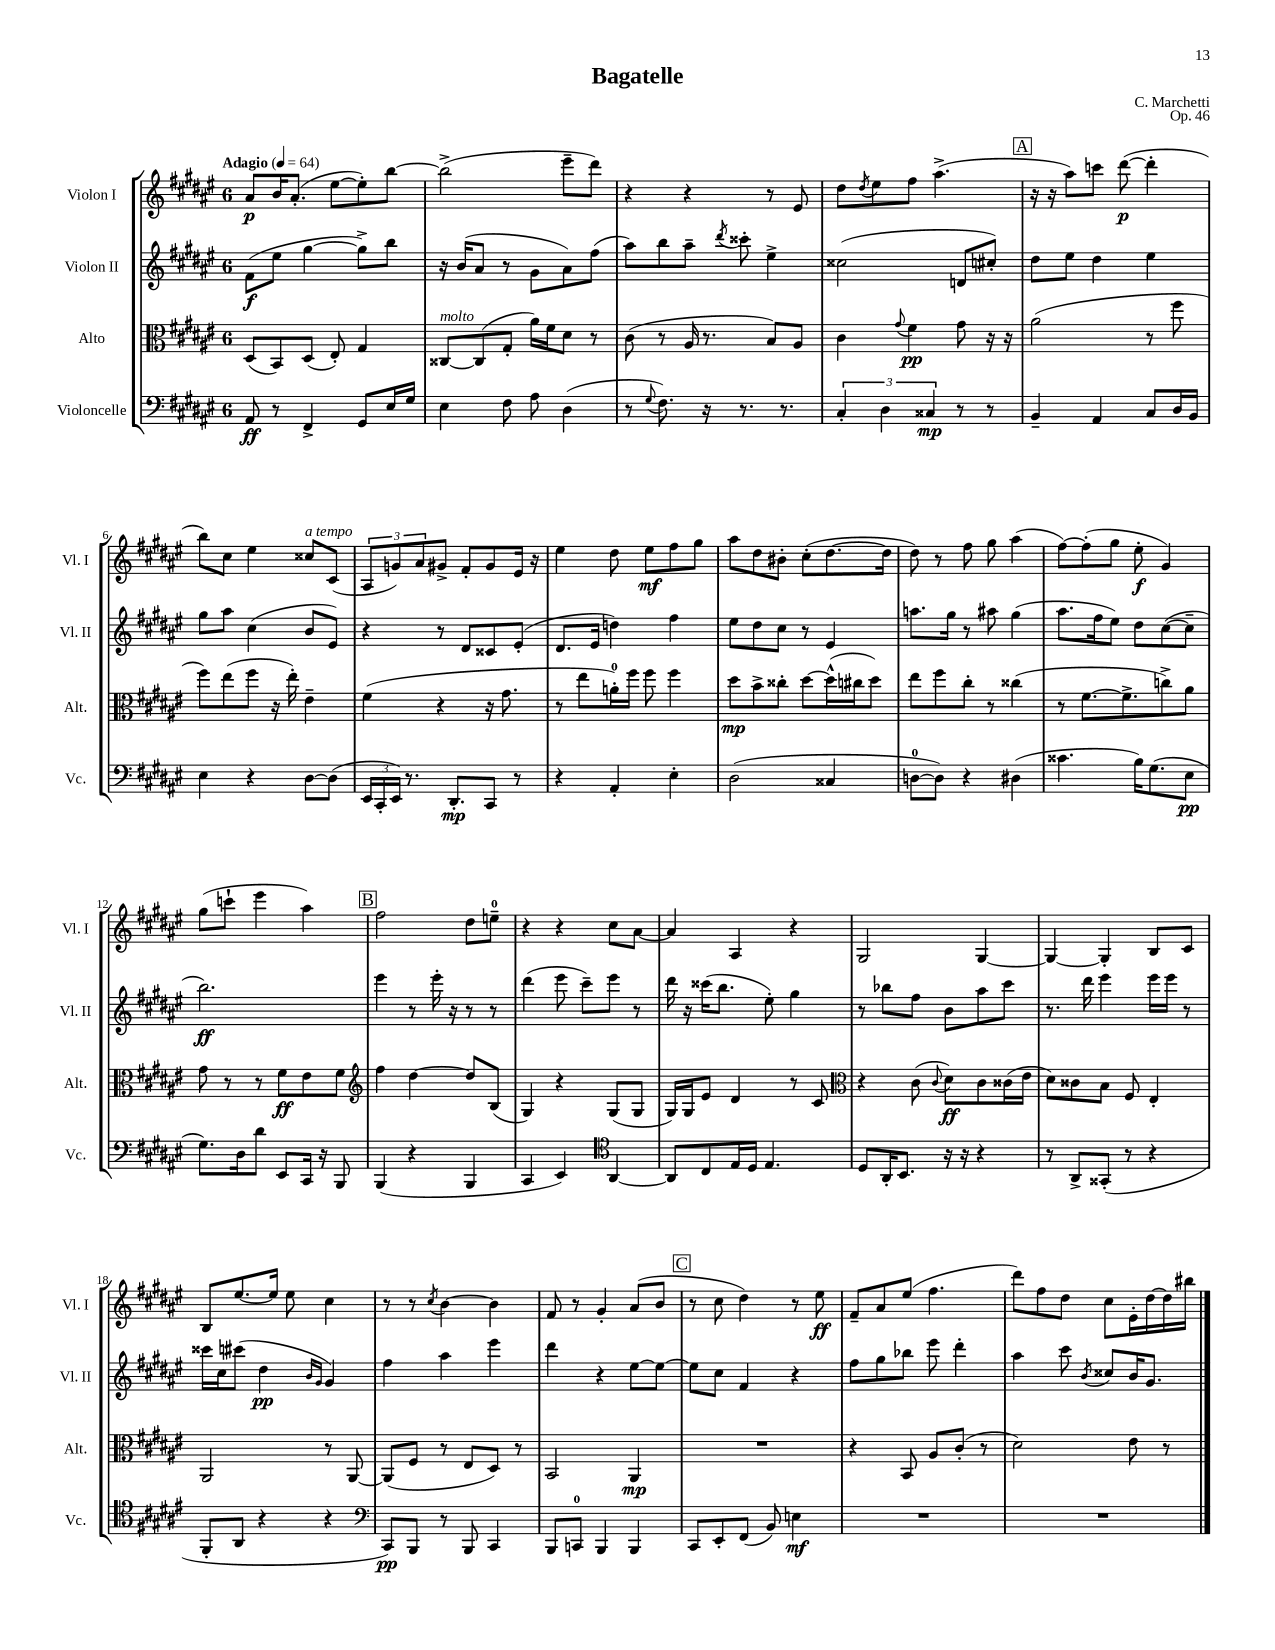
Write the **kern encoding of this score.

**kern	**dynam	**kern	**dynam	**kern	**dynam	**kern	**dynam
*part4	*part4	*part3	*part3	*part2	*part2	*part1	*part1
*staff4	*staff4	*staff3	*staff3	*staff2	*staff2	*staff1	*staff1
*I"Violoncelle	*	*I"Alto	*	*I"Violon II	*	*I"Violon I	*
*I'Vc.	*	*I'Alt.	*	*I'Vl. II	*	*I'Vl. I	*
*clefF4	*	*clefC3	*	*clefG2	*	*clefG2	*
*k[f#c#g#d#a#e#]	*	*k[f#c#g#d#a#e#]	*	*k[f#c#g#d#a#e#]	*	*k[f#c#g#d#a#e#]	*
*M6/8	*	*M6/8	*	*M6/8	*	*M6/8	*
*MM64	*	*MM64	*	*MM64	*	*MM64	*
=1	=1	=1	=1	=1	=1	=1	=1
!	!	!	!	!	!	!LO:TX:a:B:t=Adagio	!
8AA#/	ff	(8D#/L	.	(8f#\L	f	8a#/L	p
8r	.	8BB/)	.	8ee#\J	.	16b/K	.
.	.	.	.	.	.	(8.a#'/J	.
4FF#^/	.	(8D#/J	.	[4gg#\	.	.	.
.	.	8E#'/)	.	.	.	[8ee#\L	.
8GG#/L	.	4G#/	.	8gg#^\L])	.	8ee#'\])	.
16E#/L	.	.	.	8bb\J	.	[8bb\J	.
16G#/JJ	.	.	.	.	.	.	.
=2	=2	=2	=2	=2	=2	=2	=2
!	!	!LO:TX:a:i:t=molto	!	!	!	!	!
4E#\	.	[8C##X/L	.	16r	.	(2bb^\]	.
.	.	.	.	(16b/KL	.	.	.
.	.	(8C##/]	.	8a#/J	.	.	.
8F#\	.	8G#'/J	.	8r	.	.	.
8A#\	.	16a#\LL)	.	8g#\L	.	.	.
.	.	16f#\J	.	.	.	.	.
(4D#\	.	8d#\J	.	8a#\)	.	8eee#~\L	.
.	.	8r	.	(8ff#\J	.	8ddd#\J)	.
=3	=3	=3	=3	=3	=3	=3	=3
8r	.	(8c#\	.	8aa#\L)	.	4r	.
8qqG#/	.	.	.	.	.	.	.
8.F#\)	.	8r	.	8bb\	.	.	.
.	.	16A#/	.	8aa#~\J	.	4r	.
16r	.	8.r	.	.	.	.	.
.	.	.	.	8qddd#/	.	.	.
8.r	.	.	.	8ccc##X'\	.	.	.
.	.	8B/L)	.	4ee#^\	.	8r	.
8.r	.	.	.	.	.	.	.
.	.	8A#/J	.	.	.	8e#/	.
=4	=4	=4	=4	=4	=4	=4	=4
6C#'/	.	4c#\	.	(2cc##X\	.	8dd#\L	.
.	.	.	.	.	.	8qdd#/	.
.	.	.	.	.	.	8ee#\	.
6D#\	.	.	.	.	.	.	.
.	.	8qqg#/	.	.	.	.	.
.	.	4f#\	pp	.	.	8ff#\J	.
6C##X/	mp	.	.	.	.	.	.
.	.	.	.	.	.	(4.aa#^\	.
8r	.	8g#\	.	8dn/L	.	.	.
8r	.	16r	.	8cc#X'/J)	.	.	.
.	.	16r	.	.	.	.	.
!!LO:REH:place=s1:t=A
=5	=5	=5	=5	=5	=5	=5	=5
4BB~/	.	(2a#\	.	8dd#\L	.	16r	.
.	.	.	.	.	.	16r	.
.	.	.	.	8ee#\J	.	8aa#\L)	.
4AA#/	.	.	.	4dd#\	.	8cccn\J	.
.	.	.	.	.	.	([8ddd#\	p
8C#/L	.	8r	.	4ee#\	.	4ddd#'\]	.
16D#/L	.	8ff#\	.	.	.	.	.
16BB/JJ	.	.	.	.	.	.	.
!!LO:LB:g=z
=6	=6	=6	=6	=6	=6	=6	=6
4E#\	.	8ff#\L)	.	8gg#\L	.	8bb\L)	.
.	.	(8ee#\	.	8aa#\J	.	8cc#\J	.
4r	.	8ff#\J	.	(4cc#\	.	4ee#\	.
.	.	16r	.	.	.	.	.
.	.	16ee#'\)	.	.	.	.	.
!	!	!	!	!	!	!LO:TX:a:i:t=a tempo	!
[8D#\L	.	4e#~\	.	8b/L	.	8cc##X/L	.
(8D#\J]	.	.	.	8e#/J)	.	(8c#/J	.
=7	=7	=7	=7	=7	=7	=7	=7
24EE#/LL	.	(4f#\	.	4r	.	12A#/L	.
24CC#'/	.	.	.	.	.	.	.
24EE#/JJ)	.	.	.	.	.	12gn/)	.
8.r	.	.	.	.	.	.	.
.	.	.	.	.	.	12a#/	.
.	.	4r	.	8r	.	8g#X^/J	.
8.DD#'/L	mp	.	.	.	.	.	.
.	.	.	.	8d#/L	.	8f#'/L	.
8CC#/J	.	16r	.	8c##X/	.	8g#/	.
.	.	8.g#\	.	.	.	.	.
8r	.	.	.	(8e#'/J	.	16e#/Jk	.
.	.	.	.	.	.	16r	.
=8	=8	=8	=8	=8	=8	=8	=8
4r	.	8r	.	8.d#/L	.	4ee#\	.
.	.	8ee#\L	.	.	.	.	.
.	.	.	.	16e#/Jk	.	.	.
4AA#'/	.	16an'\L)	.	4ddn\)	.	8dd#\	.
.	.	16ff#\JJ	.	.	.	.	.
.	.	8ff#\	.	.	.	8ee#\L	mf
4E#'\	.	4ff#\	.	4ff#\	.	8ff#\	.
.	.	.	.	.	.	8gg#\J	.
=9	=9	=9	=9	=9	=9	=9	=9
(2D#\	.	8dd#\L	mp	8ee#\L	.	8aa#\L	.
.	.	8b^\	.	8dd#\	.	8dd#\	.
.	.	8cc##X'\J	.	8cc#\J	.	8b#X'\J	.
.	.	[8dd#\L	.	8r	.	(8cc#'\L	.
4C##X/	.	(16dd#^^\L]	.	4e#/	.	[8.dd#\	.
.	.	16cc#X\J	.	.	.	.	.
.	.	8dd#\J)	.	.	.	.	.
.	.	.	.	.	.	16dd#\Jk]	.
=10	=10	=10	=10	=10	=10	=10	=10
[8Dn\L	.	8ee#\L	.	8.aan\L	.	8dd#\)	.
8D\J])	.	8ff#\	.	.	.	8r	.
.	.	.	.	16gg#\Jk	.	.	.
4r	.	8cc#'\J	.	8r	.	8ff#\	.
.	.	8r	.	8aa#X\	.	8gg#\	.
(4D#X\	.	(4cc##X\	.	(4gg#\	.	(4aa#\	.
=11	=11	=11	=11	=11	=11	=11	=11
4.c##X\	.	8r	.	8.aa#\L	.	[8ff#\L)	.
.	.	[8.f#\L	.	.	.	(8ff#'\]	.
.	.	.	.	16ff#\k	.	.	.
.	.	.	.	8ee#\J)	.	8gg#\J	.
.	.	8.f#^\]	.	.	.	.	.
16B\KL)	.	.	.	8dd#\L	.	8ee#'\	f
(8.G#\	.	.	.	.	.	.	.
.	.	8ccn^\)	.	([8cc#\	.	4g#/)	.
8E#\J	pp	8a#\J	.	8cc#~\J]	.	.	.
!!LO:LB:g=z
=12	=12	=12	=12	=12	=12	=12	=12
8.G#\L)	.	8g#\	.	2.bb\)	ff	(8gg#\L	.
.	.	8r	.	.	.	8cccn`\J	.
16D#\k	.	.	.	.	.	.	.
8d#\J	.	8r	.	.	.	4eee#\	.
8EE#/L	.	8f#\L	ff	.	.	.	.
16CC#/Jk	.	8e#\	.	.	.	4aa#\)	.
16r	.	.	.	.	.	.	.
8BBB/	.	8f#\J	.	.	.	.	.
!!LO:REH:place=s1:t=B
=13	=13	=13	=13	=13	=13	=13	=13
*	*	*clefG2	*	*	*	*	*
(4BBB/	.	4ff#\	.	4eee#\	.	2ff#\	.
4r	.	[4dd#\	.	8r	.	.	.
.	.	.	.	16eee#'\	.	.	.
.	.	.	.	16r	.	.	.
4BBB/	.	8dd#/L]	.	8r	.	8dd#\L	.
.	.	(8B/J	.	8r	.	8een~\J	.
=14	=14	=14	=14	=14	=14	=14	=14
4CC#/	.	4G#/)	.	(4ddd#\	.	4r	.
4EE#/)	.	4r	.	8eee#\	.	4r	.
.	.	.	.	8ccc#~\L)	.	.	.
*clefC4	*	*	*	*	*	*	*
[4AA#/	.	(8G#/L	.	8eee#\J	.	8cc#\L	.
.	.	8G#/J	.	8r	.	[8a#\J	.
=15	=15	=15	=15	=15	=15	=15	=15
8AA#/L]	.	16G#/LL)	.	16ddd#\	.	4a#/]	.
.	.	16G#/J	.	16r	.	.	.
8C#/	.	8e#/J	.	(16ccc##X\KL	.	.	.
.	.	.	.	8.bb\J	.	.	.
16E#/L	.	4d#/	.	.	.	4A#/	.
16D#/JJ	.	.	.	.	.	.	.
4.E#/	.	.	.	8ee#'\)	.	.	.
.	.	8r	.	4gg#\	.	4r	.
.	.	8c#/	.	.	.	.	.
=16	=16	=16	=16	=16	=16	=16	=16
*	*	*clefC3	*	*	*	*	*
8D#/L	.	4r	.	8r	.	2G#/	.
16AA#'/K	.	.	.	8bb-X\L	.	.	.
8.BB/J	.	.	.	.	.	.	.
.	.	(8c#\	.	8ff#\J	.	.	.
.	.	8qqc#/	.	.	.	.	.
16r	.	8d#\L)	ff	8b\L	.	.	.
16r	.	.	.	.	.	.	.
4r	.	8c#\	.	8aa#\	.	[4G#/	.
.	.	(16c##X\L	.	8ccc#\J	.	.	.
.	.	16e#\JJ	.	.	.	.	.
=17	=17	=17	=17	=17	=17	=17	=17
8r	.	8d#\L)	.	8.r	.	4G#/_	.
8AA#^/L	.	8c##X\	.	.	.	.	.
.	.	.	.	16ddd#\	.	.	.
(8GG##X'/J	.	8B\J	.	4eee#\	.	4G#'/]	.
8r	.	8F#/	.	.	.	.	.
4r	.	4E#'/	.	16eee#\LL	.	8B/L	.
.	.	.	.	16eee#\JJ	.	.	.
.	.	.	.	8r	.	8c#/J	.
!!LO:LB:g=z
=18	=18	=18	=18	=18	=18	=18	=18
8FF#'/L	.	2AA#/	.	16ccc##X\LL	.	8B/L	.
.	.	.	.	16cc#\J	.	.	.
8AA#/J	.	.	.	(8ccc#X\J	.	[8.ee#/	.
4r	.	.	.	4dd#\	pp	.	.
.	.	.	.	.	.	16ee#/Jk]	.
.	.	.	.	.	.	8ee#\	.
.	.	.	.	16qqb/LL	.	.	.
.	.	.	.	16qqg#/JJ	.	.	.
4r	.	8r	.	4g#/)	.	4cc#\	.
.	.	[8AA#/	.	.	.	.	.
=19	=19	=19	=19	=19	=19	=19	=19
*clefF4	*	*	*	*	*	*	*
8CC#/L)	pp	(8AA#/L]	.	4ff#\	.	8r	.
8BBB/J	.	8F#/J	.	.	.	8r	.
.	.	.	.	.	.	8qcc#/	.
8r	.	8r	.	4aa#\	.	[4b\	.
8BBB/	.	8E#/L	.	.	.	.	.
4CC#/	.	8D#/J)	.	4eee#\	.	4b\]	.
.	.	8r	.	.	.	.	.
=20	=20	=20	=20	=20	=20	=20	=20
8BBB/L	.	2BB/	.	4ddd#\	.	8f#/	.
8CCn/J	.	.	.	.	.	8r	.
4BBB/	.	.	.	4r	.	4g#'/	.
4BBB/	.	4AA#/	mp	[8ee#\L	.	(8a#/L	.
.	.	.	.	8ee#\J_	.	8b/J	.
!!LO:REH:place=s1:t=C
=21	=21	=21	=21	=21	=21	=21	=21
8CC#/L	.	2.r	.	8ee#\L]	.	8r	.
8EE#'/	.	.	.	8cc#\J	.	8cc#\	.
(8FF#/J	.	.	.	4f#/	.	4dd#\)	.
8BB/)	.	.	.	.	.	.	.
4En\	mf	.	.	4r	.	8r	.
.	.	.	.	.	.	8ee#\	ff
=22	=22	=22	=22	=22	=22	=22	=22
2.r	.	4r	.	8ff#\L	.	8f#~/L	.
.	.	.	.	8gg#\	.	8a#/	.
.	.	8BB/	.	8bb-X\J	.	(8ee#/J	.
.	.	8A#/L	.	8eee#\	.	4.ff#\	.
.	.	(8c#'/J	.	4ddd#'\	.	.	.
.	.	8r	.	.	.	.	.
=23	=23	=23	=23	=23	=23	=23	=23
2.r	.	2d#\)	.	4aa#\	.	8ddd#\L)	.
.	.	.	.	.	.	8ff#\	.
.	.	.	.	8ccc#\	.	8dd#\J	.
.	.	.	.	8qb/	.	.	.
.	.	.	.	8cc##X/L	.	8cc#\L	.
.	.	8e#\	.	16b/K	.	16e#'\L	.
.	.	.	.	8.g#/J	.	[16dd#\	.
.	.	8r	.	.	.	16dd#\]	.
.	.	.	.	.	.	16bb#X\JJ	.
==	==	==	==	==	==	==	==
*-	*-	*-	*-	*-	*-	*-	*-
